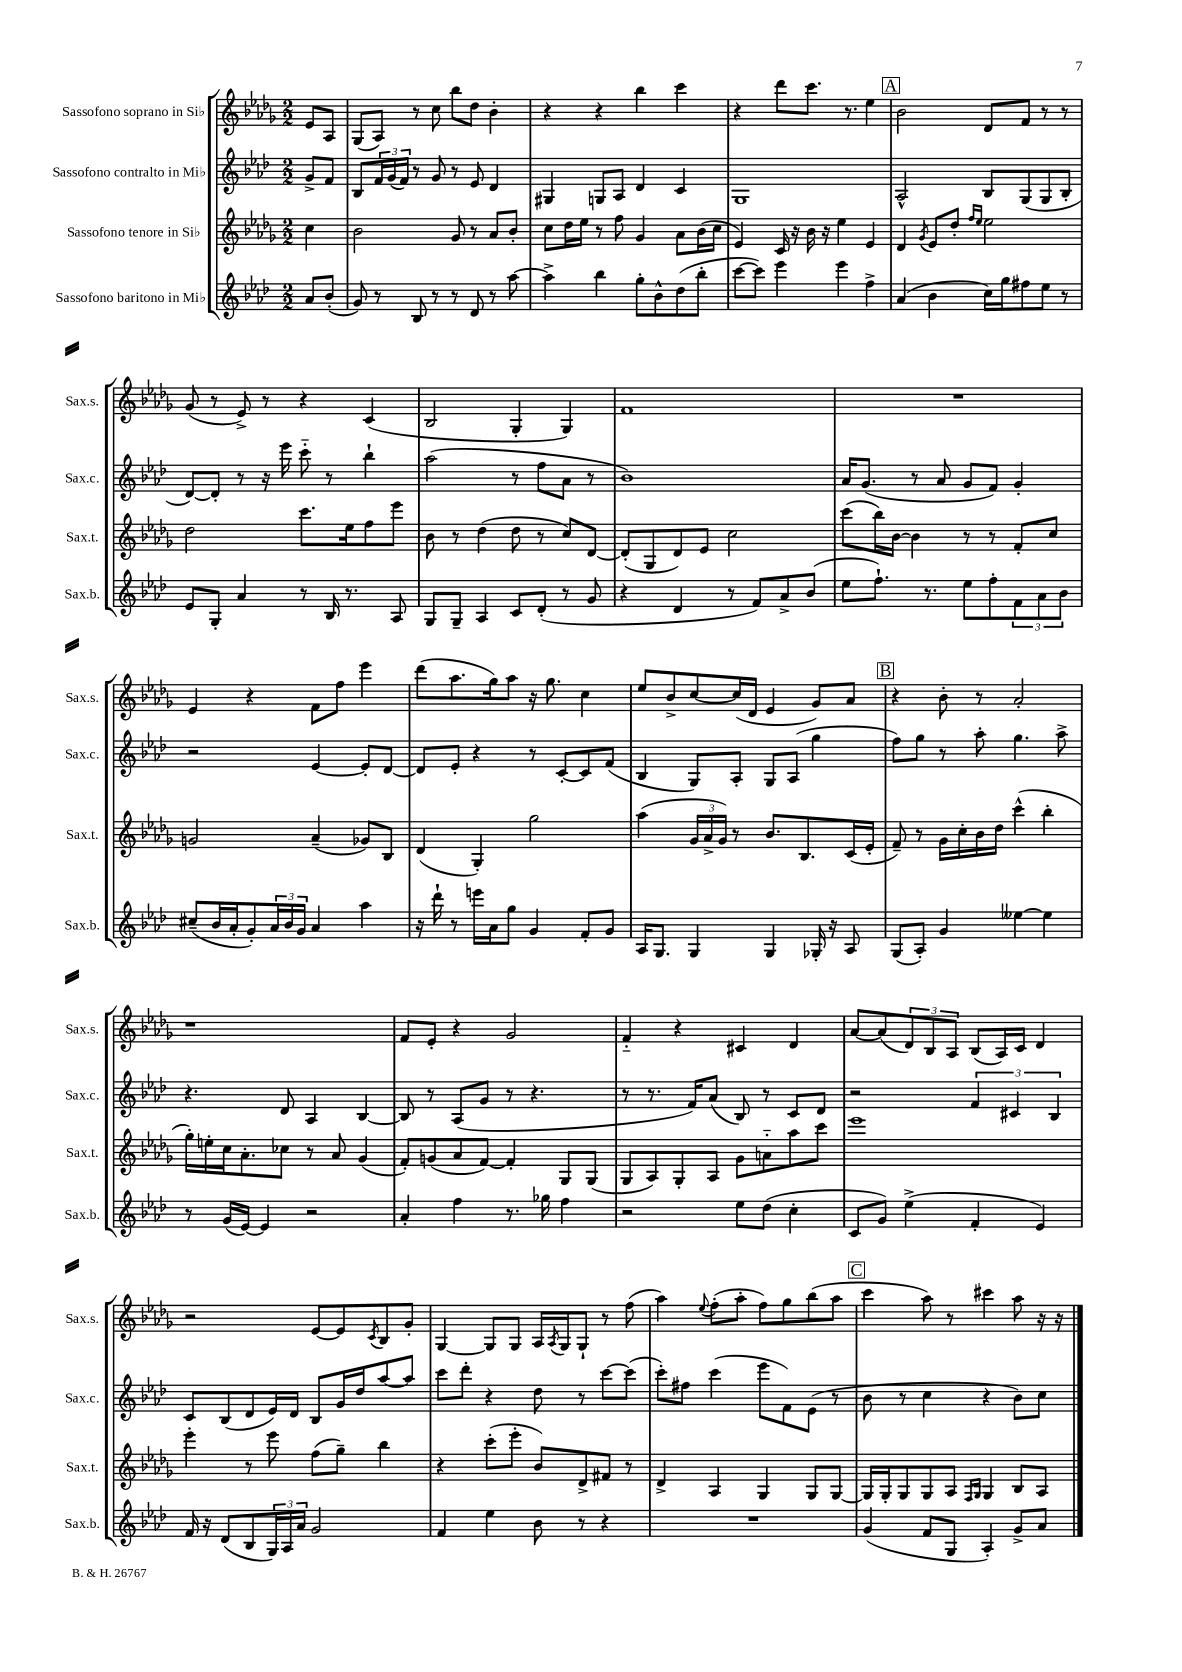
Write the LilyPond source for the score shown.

<<
\new StaffGroup <<
\new Staff = "s0" \with { instrumentName = "Sassofono soprano in Sib" shortInstrumentName = "Sax.s." } {
    \clef treble \key des \major \numericTimeSignature \time 2/2 \partial 4
    ees'8 aes8 |
    ges8( aes8) r8 c''8 bes''8 des''8 bes'4-. |
    r4 r4 bes''4 c'''4 |
    r4 des'''8 c'''8. r8. ees''4 |
    \mark \markup { \box "A" } bes'2 des'8 f'8 r8 r8 |
    ges'8( r8 ees'8->) r8 r4 c'4( |
    bes2 ges4-. ges4) |
    f'1 |
    R1 |
    ees'4 r4 f'8 f''8 ees'''4 |
    des'''8( aes''8. ges''16) aes''8 r16 ges''8. c''4 |
    ees''8 bes'8-> c''8~ c''16( des'16 ees'4 ges'8) aes'8 |
    \mark \markup { \box "B" } r4 bes'8-. r8 aes'2-. |
    r1 |
    f'8 ees'8-. r4 ges'2 |
    f'4-_ r4 cis'4 des'4 |
    aes'8~ aes'8( \tuplet 3/2 { des'8) bes8 aes8 } bes8( aes16) c'16 des'4 |
    r2 ees'8~ ees'8 \acciaccatura { c'8 } bes8 ges'8-. |
    ges4~ ges8 ges8 aes16 \acciaccatura { aes8 } ges16 ges8-! r8 f''8( |
    aes''4) \appoggiatura { ees''8 } f''8-.( aes''8-. f''8) ges''8 bes''8( aes''8 |
    \mark \markup { \box "C" } c'''4 aes''8) r8 cis'''4 aes''8 r16 r16 \bar "|." |
}
\new Staff = "s1" \with { instrumentName = "Sassofono contralto in Mib" shortInstrumentName = "Sax.c." } {
    \clef treble \key aes \major \numericTimeSignature \time 2/2 \partial 4
    g'8-> f'8 |
    bes8 \tuplet 3/2 { f'16 g'16( f'16) } r8 g'8 r8 ees'8 des'4 |
    gis4 g8 aes8 des'4 c'4 |
    g1 |
    \mark \markup { \box "A" } aes2-^ bes8 g8( g8 bes8-. |
    des'8~) des'8-. r8 r16 ees'''16 c'''8-_ r8 bes''4-! |
    aes''2( r8 f''8 aes'8 r8 |
    bes'1) |
    aes'16 g'8.( r8 aes'8 g'8 f'8) g'4-. |
    r2 ees'4~ ees'8-. des'8~ |
    des'8 ees'8-. r4 r8 c'8~-. c'8 f'8( |
    bes4 g8) aes8-. g8 aes8( g''4 |
    \mark \markup { \box "B" } f''8) g''8 r8 aes''8-. g''4. aes''8-> |
    r4. des'8 aes4 bes4~ |
    bes8 r8 aes8( g'8 r8 r4. |
    r8 r8. f'16) aes'8( bes8) r8 c'8 des'8 |
    r2 \tuplet 3/2 { f'4 cis'4 bes4 } |
    c'8 bes8( des'8 ees'16) des'16 bes8 g'16 des''16 aes''8~ aes''8 |
    c'''8 des'''8-. r4 des''8 r8 c'''8~ c'''8( |
    c'''8-.) fis''8 c'''4( ees'''8 f'8) ees'8( r8 |
    \mark \markup { \box "C" } bes'8 r8 c''4 r4 bes'8) c''8 \bar "|." |
}
\new Staff = "s2" \with { instrumentName = "Sassofono tenore in Sib" shortInstrumentName = "Sax.t." } {
    \clef treble \key des \major \numericTimeSignature \time 2/2 \partial 4
    c''4 |
    bes'2 ges'8 r8 aes'8 bes'8-. |
    c''8 des''16 ees''16 r8 f''8 ges'4 aes'8 bes'16( c''16 |
    ees'4) c'16 r16 bes'16 r16 ees''4 ees'4 |
    \mark \markup { \box "A" } des'4 \acciaccatura { ges'8 } ees'8 des''8-. \grace { f''16 ees''16 } ees''2 |
    des''2 c'''8. ees''16 f''8 ees'''8 |
    bes'8 r8 des''4( des''8 r8 c''8) des'8~ |
    des'8-.( ges8 des'8) ees'8 c''2 |
    c'''8( bes''16) bes'16~ bes'4 r8 r8 f'8-. c''8 |
    g'2 aes'4--( ges'8) bes8 |
    des'4( ges4-.) ges''2 |
    aes''4( \tuplet 3/2 { ges'16 aes'16-> ges'16) } r8 bes'8. bes8. c'16( ees'16-. |
    \mark \markup { \box "B" } f'8--) r8 ges'16 c''16-. bes'16 des''16 c'''4-^( bes''4-. |
    ges''16-.) e''16-. c''16 aes'8.-. ces''8 r8 aes'8 ges'4( |
    f'8-.) g'8( aes'8 f'8~) f'4-. ges8 ges8( |
    ges8 aes8) ges8-. aes8 ges'8 a'8-_ aes''8 c'''8 |
    ees'''1 |
    ees'''4-. r8 ees'''8 f''8( ges''8--) bes''4 |
    r4 c'''8-.( ees'''8-. bes'8) des'8-> fis'8 r8 |
    des'4-> aes4 ges4 ges8 ges8~ |
    \mark \markup { \box "C" } ges16 ges16-. ges8 ges8 aes8 \grace { f16 ges16 } ges4 bes8 aes8 \bar "|." |
}
\new Staff = "s3" \with { instrumentName = "Sassofono baritono in Mib" shortInstrumentName = "Sax.b." } {
    \clef treble \key aes \major \numericTimeSignature \time 2/2 \partial 4
    aes'8 bes'8-.( |
    g'8) r8 bes8 r8 r8 des'8 r8 aes''8~ |
    aes''4-> bes''4 g''8-. bes'8-^ des''8( bes''8-. |
    c'''8~ c'''8) ees'''4 ees'''4 f''4-> |
    \mark \markup { \box "A" } aes'4( bes'4 c''16) g''16 fis''8 ees''8 r8 |
    ees'8 g8-. aes'4 r8 bes16 r8. aes8 |
    g8 g8-- aes4 c'8 des'8-.( r8 g'8 |
    r4 des'4 r8 f'8) aes'8-> bes'8( |
    ees''8 f''8.-!) r8. ees''8 f''8-. \tuplet 3/2 { f'8 aes'8 bes'8 } |
    cis''8--( bes'16 aes'16-. g'8-.) \tuplet 3/2 { aes'16 bes'16 g'16 } aes'4 aes''4 |
    r16 des'''16-! r8 e'''16 aes'16 g''8 g'4 f'8-. g'8 |
    aes16 g8. g4 g4 ges16-. r16 aes8 |
    \mark \markup { \box "B" } g8( aes8-.) g'4 eeses''4~ eeses''4 |
    r8 g'16( ees'16~) ees'4 r2 |
    aes'4-. f''4 r8. ges''16 f''4 |
    r2 ees''8 des''8( c''4-. |
    c'8 g'8) ees''4->( f'4-. ees'4) |
    f'16 r16 des'8( bes8 \tuplet 3/2 { g16) aes16 aes'16 } g'2 |
    f'4 ees''4 bes'8 r8 r4 |
    R1 |
    \mark \markup { \box "C" } g'4( f'8 g8 aes4-.) g'8-> aes'8 \bar "|." |
}
>>
>>
\layout { \context { \Score \remove "Bar_number_engraver" } }
